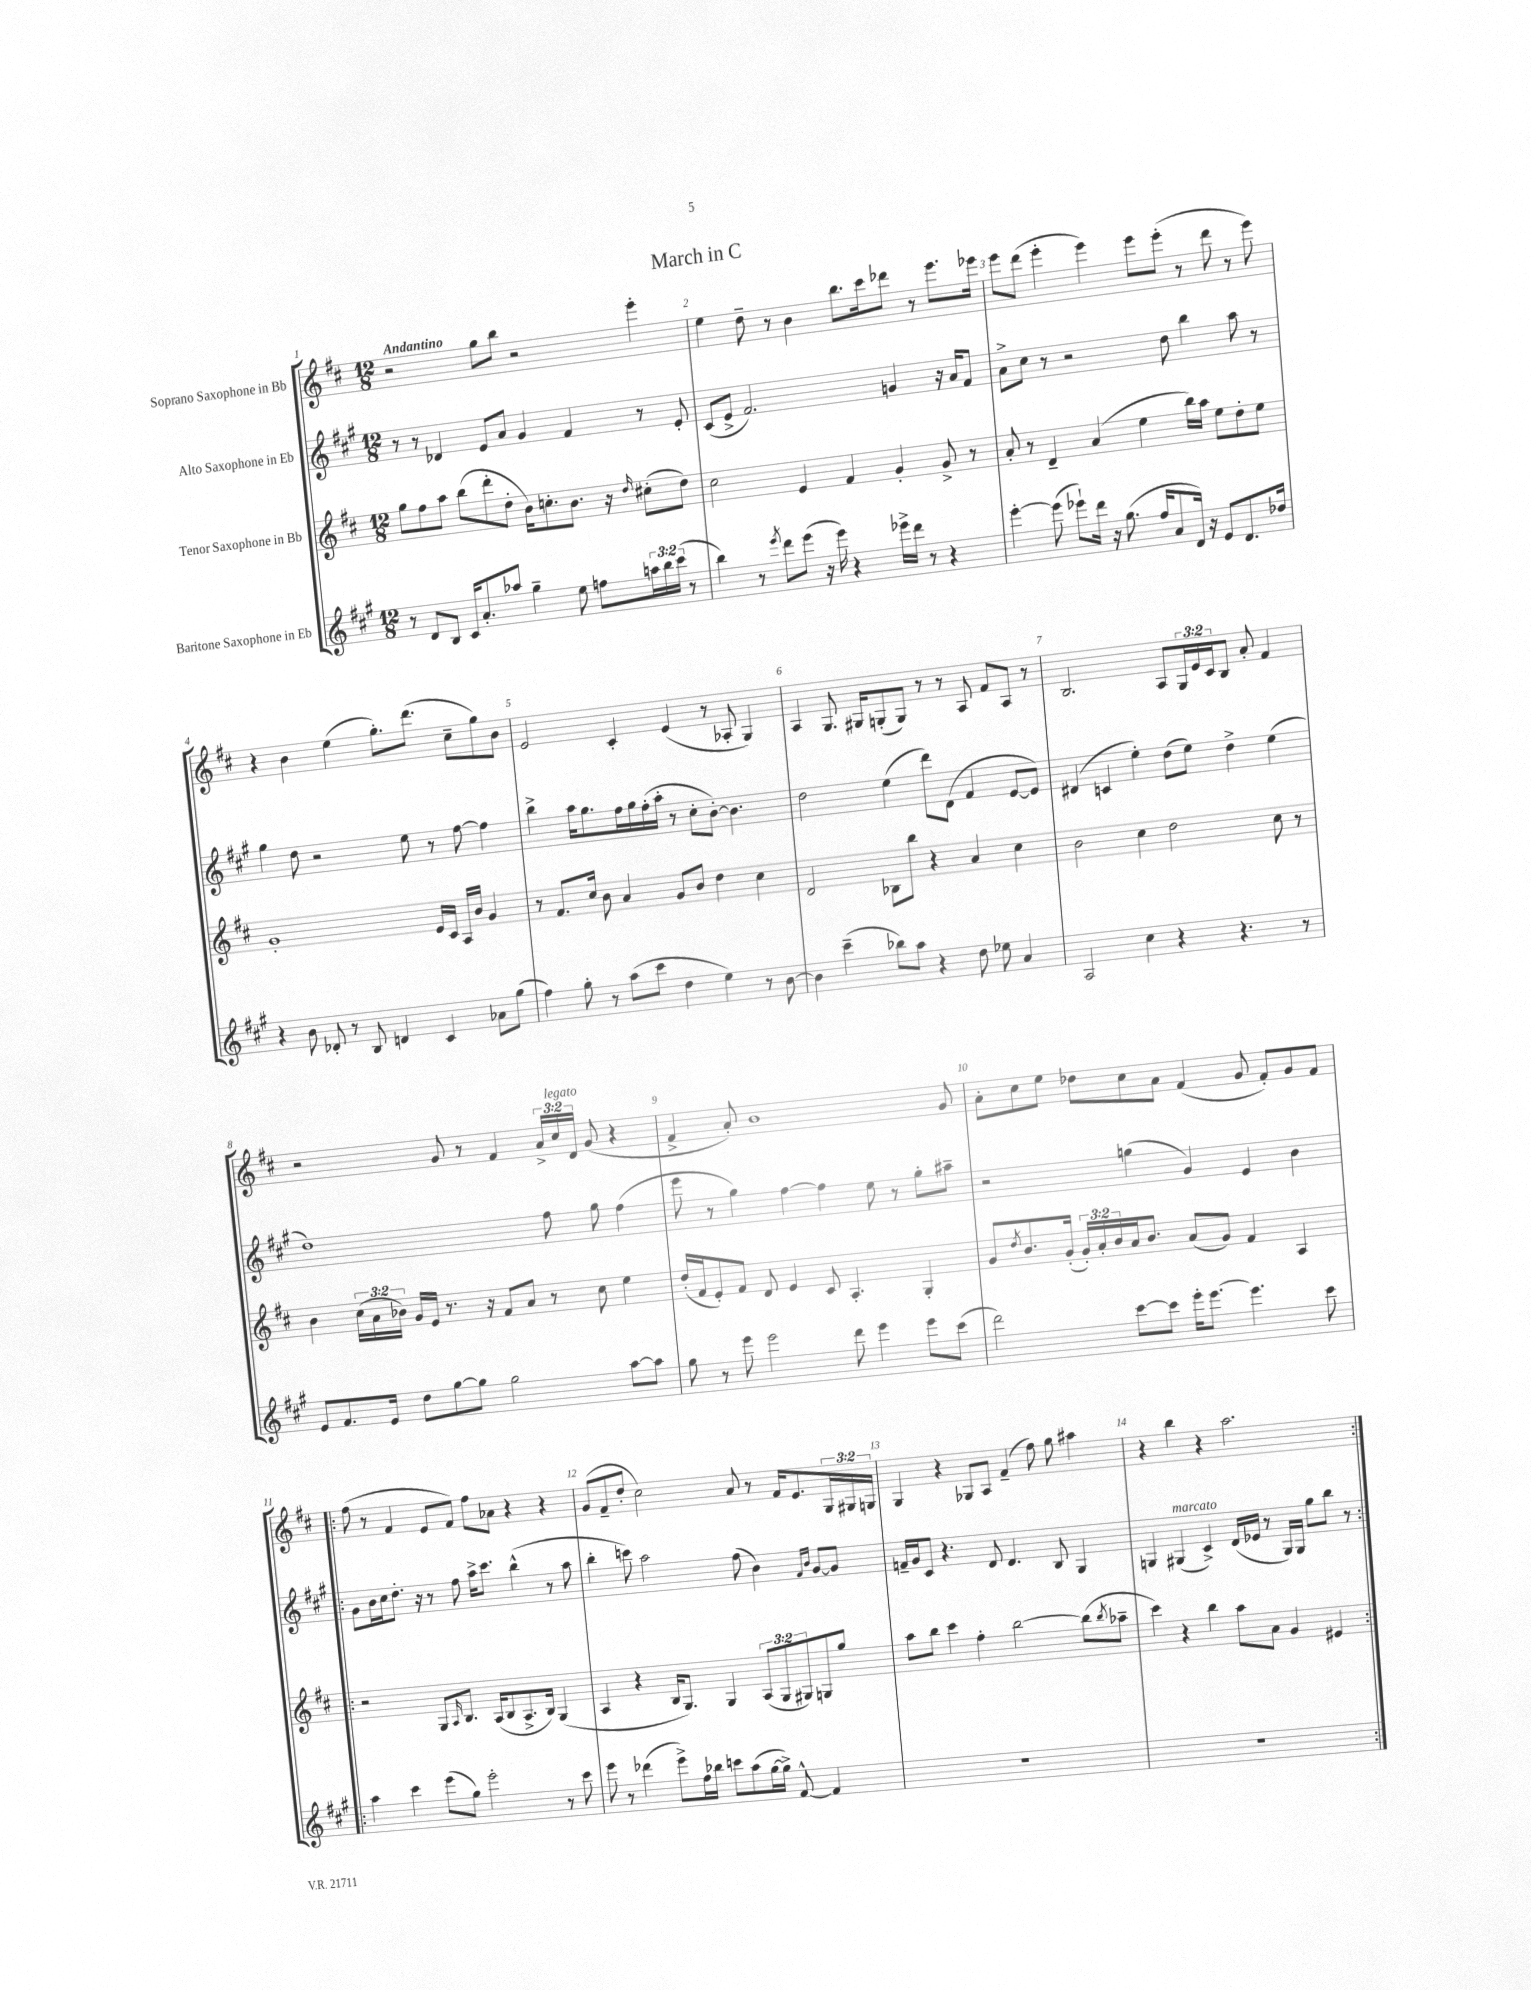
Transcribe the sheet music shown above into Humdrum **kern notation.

**kern	**kern	**kern	**kern
*part4	*part3	*part2	*part1
*staff4	*staff3	*staff2	*staff1
*I"Baritone Saxophone in Eb	*I"Tenor Saxophone in Bb	*I"Alto Saxophone in Eb	*I"Soprano Saxophone in Bb
*clefG2	*clefG2	*clefG2	*clefG2
*k[f#c#g#]	*k[f#c#]	*k[f#c#g#]	*k[f#c#]
*M12/8	*M12/8	*M12/8	*M12/8
=1	=1	=1	=1
!	!	!	!LO:TX:a:B:t=Andantino
8r	8gg\L	8r	2r
8d/L	8ff#\	8r	.
8B/J	8aa\J	4d-X/	.
16c#/KL	(8bb\L	.	.
8.a'/	.	.	.
.	8ddd'\	8e/L	8gg\L
8aa-X/J	8dd'\J	8a/J	8bb\J
4gg#~\	16b\KL)	4g#/	2r
.	8.ccn'\	.	.
8ee\	8.b\J	4f#/	.
8ffn\L	.	.	.
.	16r	.	.
.	16qqdd/	.	.
24aan\L	(8cc#X'\L	8r	4eee'\
24bb\	.	.	.
(24ccc#\JJ	.	.	.
8r	8dd\J)	8e'/	.
=2	=2	=2	=2
4bb\)	2cc#\	(8c#/L	4ee\
.	.	8e^/J	.
8r	.	2.f#/)	8dd~\
8qeee/	.	.	.
8ddd\L	.	.	8r
(8eee\J	4e/	.	4b\
16r	.	.	.
16eee\)	.	.	.
4r	4f#/	.	8.bb\L
.	.	.	16ccc#\k
16eee-X^\LL	4g'/	4gn/	8ddd-X\J
16ddd\JJ	.	.	.
8r	.	.	8r
4r	8g^/	16r	8.eee\L
.	.	16a/KL	.
.	8r	8f#/J	.
.	.	.	16eee-X\Jk
=3	=3	=3	=3
[4eee'\	8a'/	8a^\L	8eee\L
.	8r	8cc#\J	(8ddd\J
(8eee\]	4d~/	8r	4eee'\
8eee-X`\L)	.	2r	.
16ddd\Jk	(4a/	.	4eee\)
16r	.	.	.
(8.gg#\	.	.	.
.	4ee\	.	8eee\L
16ff#/KL	.	.	.
8a/	.	8dd\	(8eee'\J
16d/Jk)	16bb\LL)	4bb\	8r
16r	16aa\JJ	.	.
8e/L	8ee\L	.	8ddd\
8.d/	8dd'\	8aa\	8r
.	8ee\J	8r	8eee\)
16dd-X/Jk	.	.	.
!!LO:LB:g=z
=4	=4	=4	=4
4r	1g'	4gg#\	4r
8b\	.	8dd\	4b\
8d-X'/	.	2r	.
8r	.	.	(4ee\
8B/	.	.	.
4dn/	.	.	8.gg'\L)
.	.	8ee\	.
.	.	.	(8.ddd\J
4c#/	16e/LL	8r	.
.	16c#/JJ	.	.
.	16A/LL	[8ff#\	8cc#~\L
.	16b/JJ	.	.
8a-X\L	4g/	4ff#\]	8gg\)
(8gg#\J	.	.	8b\J
=5	=5	=5	=5
4ff#\)	8r	4bb^\	2e/
.	8.f#/L	.	.
8gg#'\	.	16aa\KL	.
.	16cc#/Jk	8.gg#\	.
8r	8b\	.	.
(8aa\L	4a/	16ff#\L	4c#'/
.	.	16gg#\	.
8ccc#\J	.	(16ff#'\	.
.	.	16aa'\JJ	.
4dd\	8g/L	8r	(4e/
.	8b/J	8cc#'\L	.
4ee\)	4dd\	[8b'\J)	8r
.	.	4.b\]	8A-X'/
8r	4cc#\	.	4G/)
[8b\	.	.	.
=6	=6	=6	=6
4b\]	2d/	2dd\	4A/
(4ccc#~\	.	.	8.G/
.	.	.	16G#X/KL
8bb-X\L)	8B-X\L	(4ee\	(8Gn'/
8aa\J	8bb\J	.	8G/J)
4r	4r	8ddd\L)	8r
.	.	(8d\J	8r
8dd\	4a/	4f#/	8A/
8ee-X\	.	.	8f#/L
4a/	4cc#\	[8e/L	8A/J
.	.	8e/J])	8r
=7	=7	=7	=7
2A/	2b\	(4d#X/	2.B/
.	.	4cn/	.
4cc#\	4cc#\	4ee'\)	.
4r	2dd\	(8dd\L	8A/L
.	.	8ee\J)	24G/L
.	.	.	24e/
.	.	.	24c#/J
4.r	.	4dd^\	8B/J
.	.	.	8a'/
.	8cc#\	(4ee\	4f#/
8r	8r	.	.
!!LO:LB:g=z
=8	=8	=8	=8
8e/L	4b\	1dd)	2r
8.f#/	.	.	.
.	(24cc#\LL	.	.
.	24a\	.	.
16e/Jk	.	.	.
.	24b-X\JJ)	.	.
8dd\L	16g/LL	.	.
.	16e/JJ	.	.
[8gg#\	8.r	.	8g/
8gg#\J]	.	.	8r
.	16r	.	.
2gg#\	8f#/L	.	4f#/
.	8a/J	.	.
.	8r	8ff#\	24a^/LL
!	!	!	!LO:TX:a:i:t=legato
.	.	.	24cc#/
.	.	.	24d/JJ
.	8cc#\	8gg#\	(8g/
[8aa\L	4ee\	(4ff#\	4r
8aa\J]	.	.	.
=9	=9	=9	=9
8gg#\	(16dd'/LL	8eee\	4f#^/
.	16f#/J	.	.
8r	8e'/)	8r	.
8eee\	8f#/J	4gg#\)	8a'/)
2eee\	8d/	.	1b
.	4e/	[4ff#\	.
.	8c#/	4ff#\]	.
8ddd\	4.A'/	.	.
4eee\	.	8ee\	.
.	.	8r	.
8eee\L	4G'/	8gg#'\L	.
(8ccc#\J	.	8aa#X~\J	8g/
=10	=10	=10	=10
2ddd\)	8g/L	2r	8a'\L
.	8qdd/	.	.
.	8.b/	.	8cc#\
.	.	.	8ee\J
.	(16g'/Jk	.	.
.	24g'/LL)	.	8dd-X\L
.	24a'/	.	.
.	24b/	.	.
[8ccc#\L	16a/J	(4ggn\	8cc#\
.	8.b/J	.	.
8ccc#\J]	.	.	8a\J
16eee'\KL	(8a/L	4g#/)	(4f#/
[8.eee\J	.	.	.
.	8g/J)	.	.
4.eee\]	4f#/	4e/	8g/
.	.	.	8f#'/L)
.	4A/	4b\	8g/
8ccc#\	.	.	8f#/J
!!LO:LB:g=z
=11!|:	=11!|:	=11!|:	=11!|:
4aa\	2r	8g#\L	(8ff#\
.	.	16b\L	8r
.	.	16cc#\J	.
4ccc#\	.	8.dd'\J	4f#/
.	.	16r	.
(8eee\L	8G/L	8r	8e/L
.	16qqA/	.	.
8gg#\J)	8.B/J	8ff#\	8f#/J)
2eee'\	.	16aa^\KL	8ff#\L
.	(16A/KL	8.ccc#\J	.
.	8B/	.	8a-X\J
.	8.A^/	(4bb^^\	4r
.	16B/Jk)	.	.
8r	(4G/	8r	4r
8ccc#\	.	8aa\	.
=12	=12	=12	=12
8eee\	4A/	4bb'\	(8g/L
8r	.	.	8f#~/
(4ddd-X\	4r	8cccn\)	8dd'/J
.	.	2aa\	2cc#\)
8eee^\L)	16B/KL	.	.
.	8.G/J)	.	.
16ff#\L	.	.	.
16bb-X\JJ	.	.	.
8cccn\L	4G/	.	.
(8aa\	.	(8ff#\	8a/
[16gg#\L	(12A/L	4b\)	8r
16gg#^\JJ])	.	.	.
.	12G/	.	.
[8f#^^/	.	.	16f#/KL
.	12G#X/)	.	.
.	.	.	8.e/
.	.	16qqf#/LL	.
.	.	16qqb/JJ	.
4f#/]	8Gn/	[8g#/L	.
.	8gg/J	8g#/J]	24G/L
.	.	.	24G#X/
.	.	.	24Gn/JJ
=13	=13	=13	=13
1.r	8aa\L	16fn~/LL	4G/
.	.	16g#/J	.
.	8bb\J	8c#/J	.
.	4ccc#\	4.r	4r
.	4ff#'\	.	8G-X/L
.	.	8d/	8A/J
.	[2bb\	4.d/	(4f#~/
.	.	.	8ff#\)
.	.	8B/	8gg\
.	(8bb\L]	4G#/	4aa#X\
.	8qbb/	.	.
.	8aa-X~\J	.	.
=14	=14	=14	=14
1.r	4ccc#\)	4Gn/	4r
!	!	!LO:TX:a:i:t=marcato	!
.	4r	(4G#X/	4bb\
.	4bb\	4c#^/)	4r
.	8aa\L	(16d/LL	2.aa\
.	.	16e-X/JJ	.
.	8a\J	8r	.
.	4g/	16G#/LL)	.
.	.	16G#/JJ	.
.	.	8gg#\L	.
.	4e#X/	8bb\J	.
.	.	8r	.
=:|!	=:|!	=:|!	=:|!
*-	*-	*-	*-
